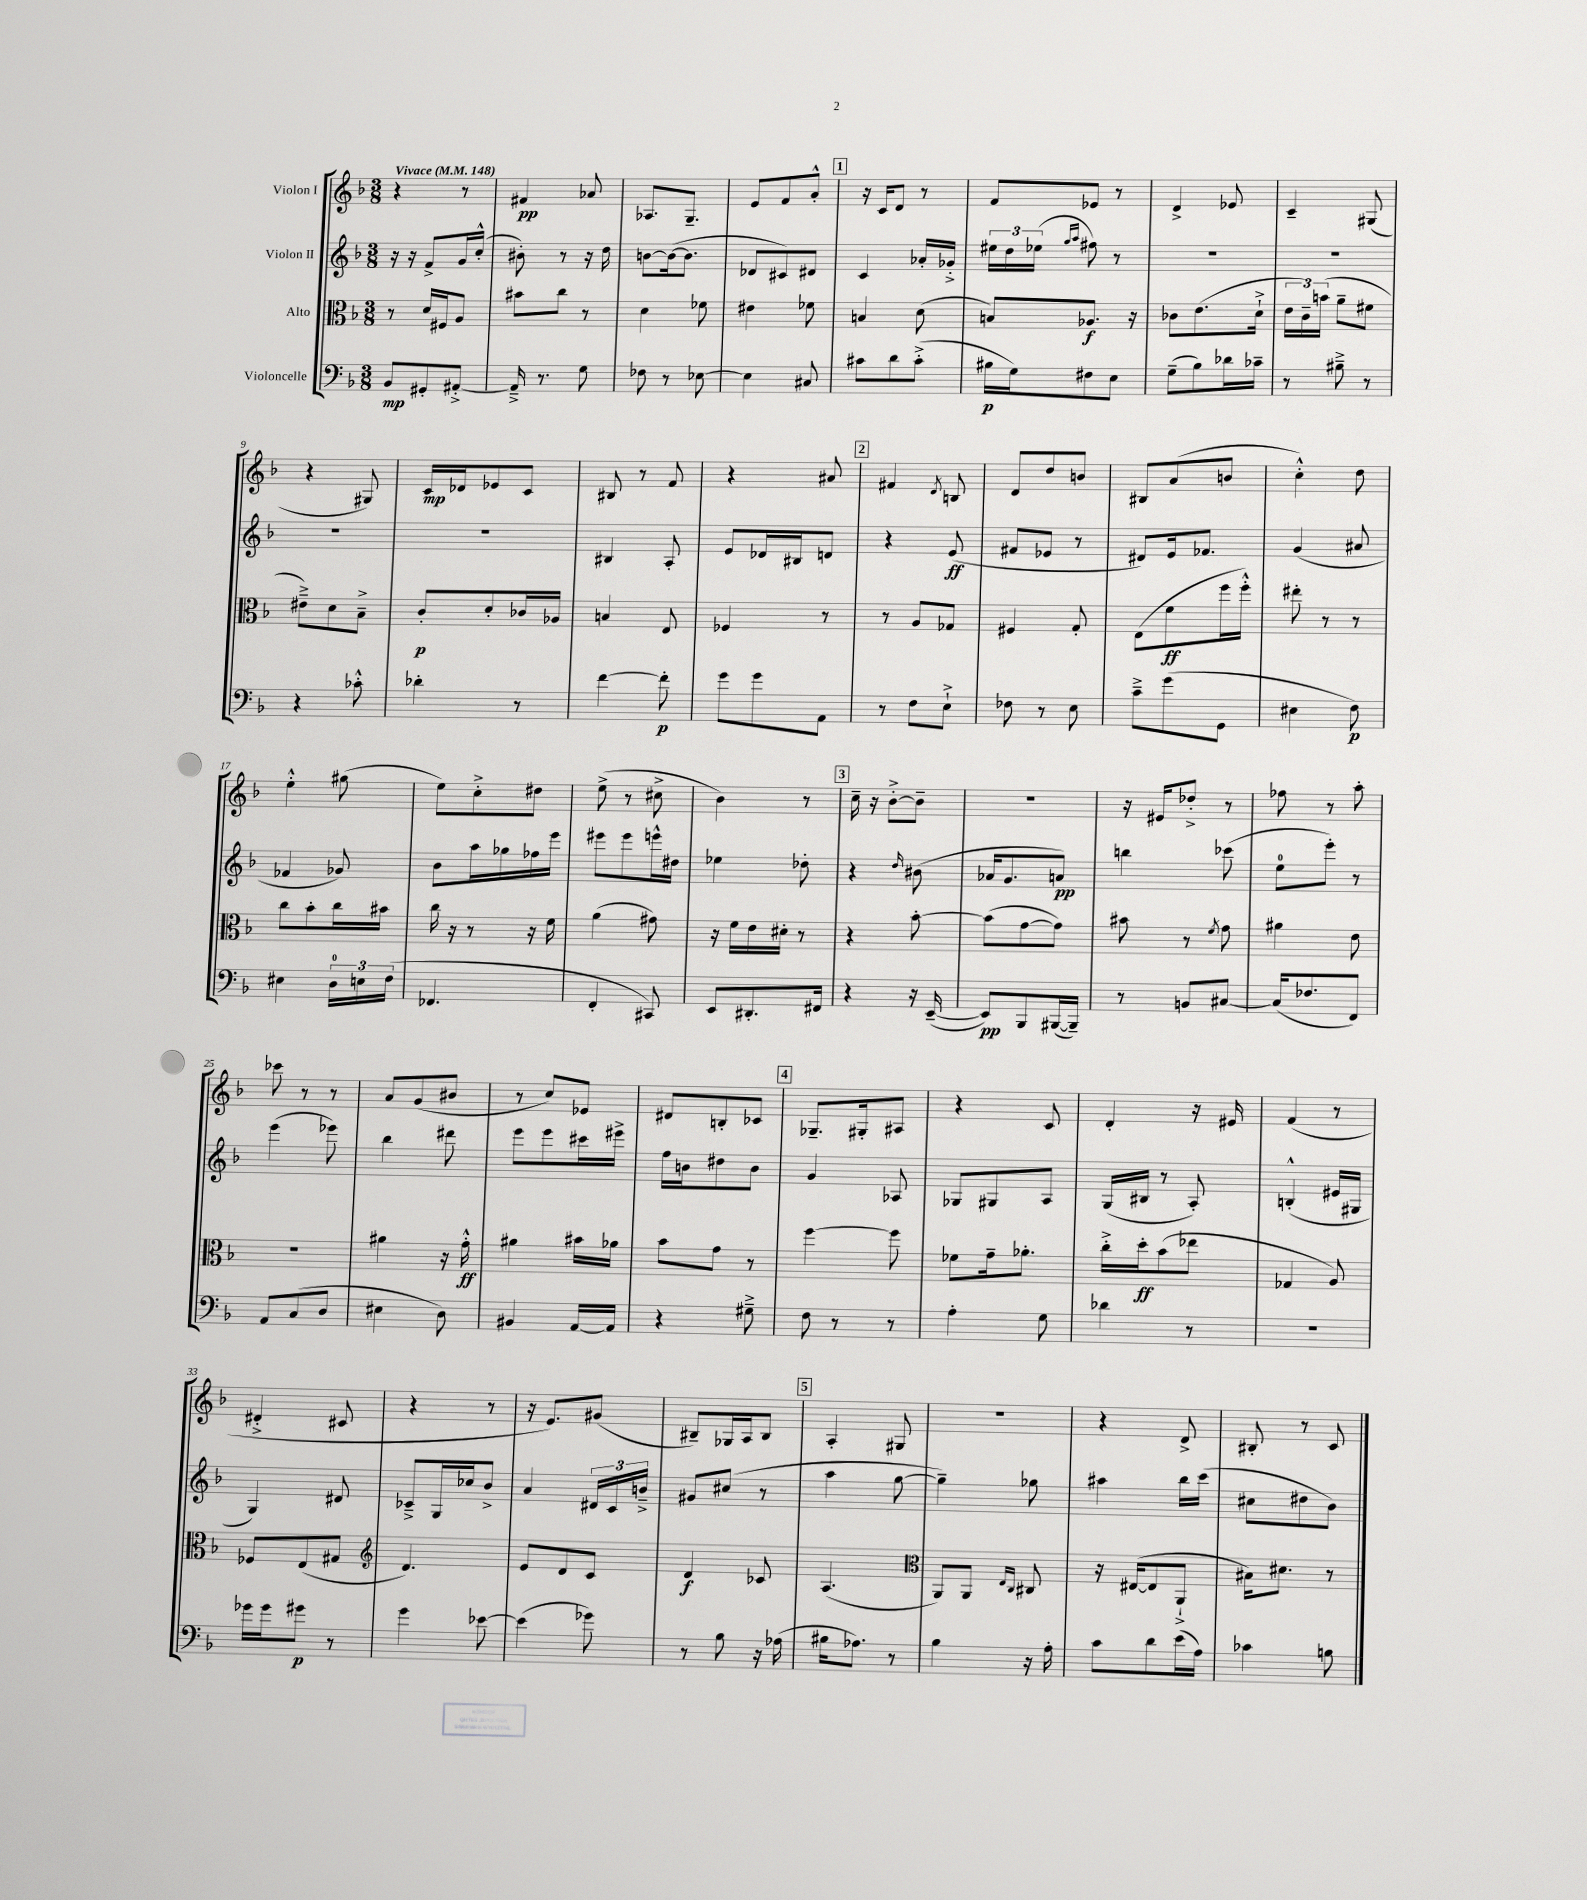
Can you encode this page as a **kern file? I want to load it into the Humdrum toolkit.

**kern	**kern	**kern	**kern
*staff4	*staff3	*staff2	*staff1
*clefF4	*clefC3	*clefG2	*clefG2
*k[b-]	*k[b-]	*k[b-]	*k[b-]
*M3/8	*M3/8	*M3/8	*M3/8
*MM148	*MM148	*MM148	*MM148
8BB-/L	8r	16r	4r
.	.	16r	.
8GG#'/	16d/LL	8f^/L	.
.	16F#/J	.	.
[8AA#'^/J	8A/J	16g/L	8r
.	.	(16cc'^^/JJ	.
=	=	=	=
16AA#~^/]	8b#\L	8b#'\)	4f#/
8.r	.	.	.
.	8cc\J	8r	.
8G\	8r	16r	8a-/
.	.	16dd\	.
=	=	=	=
8F-\	4d\	[8b\L	8.A-/L
8r	.	(16b\_k	.
.	.	8.b\]J	8.G~/J
[8E-\	8f-\	.	.
=	=	=	=
4E-\]	4e#\	8d-/L	8e/L
.	.	8c#/)	8f/
8C#/	8f-\	8d#/J	8a'^^/J
=	=	=	=
8c#\L	4B/	4c/	16r
.	.	.	16c/LK
8d\	.	.	8d/J
(8c#'^\J	(8d\	16a-'/LL	8r
.	.	16g-'^/JJ	.
=	=	=	=
16B#\LL	8B/L)	24ee#\LL	8f/L
.	.	24dd\	.
16G\J)	.	.	.
.	.	(24ee-\JJ	.
.	.	16qqgg/LL	.
.	.	16qqaa/JJ	.
8F#\	8.A-/J	8ff#\)	8e-/J
8E\J	.	8r	8r
.	16r	.	.
=	=	=	=
(8G~\L	8c-\L	4.r	4d^/
8B-\)	(8.e\	.	.
16d-\L	.	.	8e-/
16c-~\JJ	16d`^\Jk	.	.
=	=	=	=
8r	24e\LL	4.r	4c~/
.	24c~\)	.	.
.	(24b\JJ	.	.
8B#~^\	8a~\L	.	.
8r	8f#\J	.	(8G#/
=	=	=	=
4r	8e#~^\L)	4.r	4r
.	8d\	.	.
8c-'^^\	8B-~^\J	.	8G#/)
=	=	=	=
4d-'\	8c'/L	4.r	16c/LL
.	.	.	16d-/J
.	8d'/	.	8e-/
8r	16c-/L	.	8c/J
.	16A-/JJ	.	.
=	=	=	=
[4f\	4B/	4B#/	8B#/
.	.	.	8r
8f'\]	8E/	8A'/	8f/
=	=	=	=
8g\L	4F-/	8e/L	4r
8g\	.	16d-/L	.
.	.	16B#/J	.
8AA\J	8r	8d/J	8a#/
=	=	=	=
8r	8r	4r	4f#/
8F\L	8A/L	.	.
.	.	.	8qd/
8E`^\J	8G-/J	(8e/	8B/
=	=	=	=
8F-\	4F#/	8f#/L	8d/L
8r	.	8e-/J	8dd/
8E\	8G'/	8r	8b/J
=	=	=	=
8c~^\L	(8E\L	8d#/L)	8B#/L
(8g\	8f\	16e/k	(8a/
.	.	8.f-/J	.
8GG\J	16ff\L	.	8b/J
.	16ff'^^\JJ)	.	.
=	=	=	=
4E#\	8ee#'\	(4g/	4cc'^^\)
.	8r	.	.
8F\)	8r	8a#/	8dd\
=	=	=	=
4E#\	8cc\L	4f-/	4ee'^^\
.	8b-'\	.	.
24D\LL	16cc\L	8g-/)	(8gg#\
24E\	.	.	.
.	16b#\JJ	.	.
(24F\JJ	.	.	.
=	=	=	=
4.FF-/	16cc\	8b-\L	8ee\L)
.	16r	.	.
.	8r	16aa\L	8cc'^\
.	.	16gg-\	.
.	16r	16ff-\	8dd#\J
.	16f\	16eee\JJ	.
=	=	=	=
4FF'/	(4a\	8eee#\L	(8ee^\
.	.	8eee#\	8r
8CC#/)	8g#\)	16eee^^\L	8cc#^\
.	.	16dd#\JJ	.
=	=	=	=
8EE/L	16r	4ee-\	4b-\)
.	16f\LL	.	.
8.DD#'/	16e\	.	.
.	16d#'\JJ	.	.
.	8r	8dd-'\	8r
16FF#/Jk	.	.	.
=	=	=	=
4r	4r	4r	16cc~\
.	.	.	16r
.	.	.	[8b-'^\L
.	.	16qqdd/	.
16r	[8b-'\	(8b#\	8b-~\]J
([16EE~/	.	.	.
=	=	=	=
8EE/]L)	(8b-\]L	16a-/LK	4.r
.	.	8.g/	.
8BBB-/	[8g\	.	.
([16BBB#/L	8g\]J)	8a/J)	.
16BBB#~/]JJ)	.	.	.
=	=	=	=
8r	8b#\	4bb\	16r
.	.	.	16e#/LK
8BB/L	8r	.	8dd-'^/J
.	8qf/	.	.
[8C#/J	8g\	(8ccc-\	8r
=	=	=	=
(16C#/]LK	4a#\	8ee\L	8ff-\
8.F-/	.	.	.
.	.	8eee'\J)	8r
8FF/J)	8e\	8r	8aa'\
=	=	=	=
8AA/L	4.r	(4eee\	8ccc-\
(8C/	.	.	8r
8D/J	.	8eee-\)	8r
=	=	=	=
4E#\	4a#\	4bb-\	8a/L
.	.	.	(8g/
8D\)	16r	8ddd#\	8b#/J
.	16g'^^\	.	.
=	=	=	=
4BB#/	4a#\	8eee\L	8r
.	.	8eee\	8cc/L)
[16AA/LL	16b#\LL	16ccc#\L	8e-/J
16AA/]JJ	16a-\JJ	16eee#^\JJ	.
=	=	=	=
4r	8b-\L	16ff\LL	8d#/L
.	.	16b\J	.
.	8g\J	8dd#\	8B'/
8G#~^\	8r	8b\J	8c-/J
=	=	=	=
8F\	[4ff\	4g/	8.G-~/L
8r	.	.	.
.	.	.	16G#'/k
8r	8ff\]	8A-/	8A#/J
=	=	=	=
4A'\	8f-\L	8G-/L	4r
.	16g~\k	8G#/	.
.	8.a-'\J	.	.
8G\	.	8A/J	8c/
=	=	=	=
4d-\	16cc'^\LL	(16G/LL	4d'/
.	16dd'\J	16B#/JJ	.
.	(8b-\	8r	.
8r	8ee-\J	8A'/)	16r
.	.	.	16e#/
=	=	=	=
4.r	4G-/	(4B'^^/	(4f/
.	8A/)	16e#/LL	8r
.	.	16G#/JJ	.
=	=	=	=
16g-\LL	8F-/L	4G/)	4d#'^/
16g-\J	.	.	.
8g#\J	(8E/	.	.
8r	8G#/J	8d#/	8c#/
=	=	=	=
*	*clefG2	*	*
4g\	4.d/)	8c-~^/L	4r
.	.	16G/L	.
.	.	16cc-/J	.
[8e-\	.	8b-^/J	8r
=	=	=	=
(4e-\]	8e/L	4a/	16r
.	.	.	8.e/L)
.	8d/	.	.
8g-\)	8c/J	24d#/LL	(8g#/J
.	.	24c/	.
.	.	24b~^/JJ	.
=	=	=	=
8r	4d/	8g#/L	8B#~/L)
8B-\	.	(8cc#/J	16G-/L
.	.	.	16A/J
16r	8c-/	8r	8B#/J
(16A-\	.	.	.
=	=	=	=
16B#\LK	(4.A/	4aa\	4A'/
8.A-\J)	.	.	.
8r	.	[8gg\	8G#/
=	=	=	=
*	*clefC3	*	*
4B-\	8AA/L)	4gg~\])	4.r
.	8AA/J	.	.
.	16qqE/LL	.	.
.	16qqC/JJ	.	.
16r	8C#/	8gg-\	.
16A'\	.	.	.
=	=	=	=
8c\L	16r	4aa#\	4r
.	([16E#/LK	.	.
8d\	8E#/]	.	.
(16e\L	8AA`^/J	16bb-\LL	8d^/
16A\JJ)	.	(16ccc\JJ	.
=	=	=	=
4c-\	16B#\LK)	8cc#\L	8B#'/
.	8.d#\J	.	.
.	.	8dd#\	8r
8B\	8r	8b-\J)	8c/
==	==	==	==
*-	*-	*-	*-
